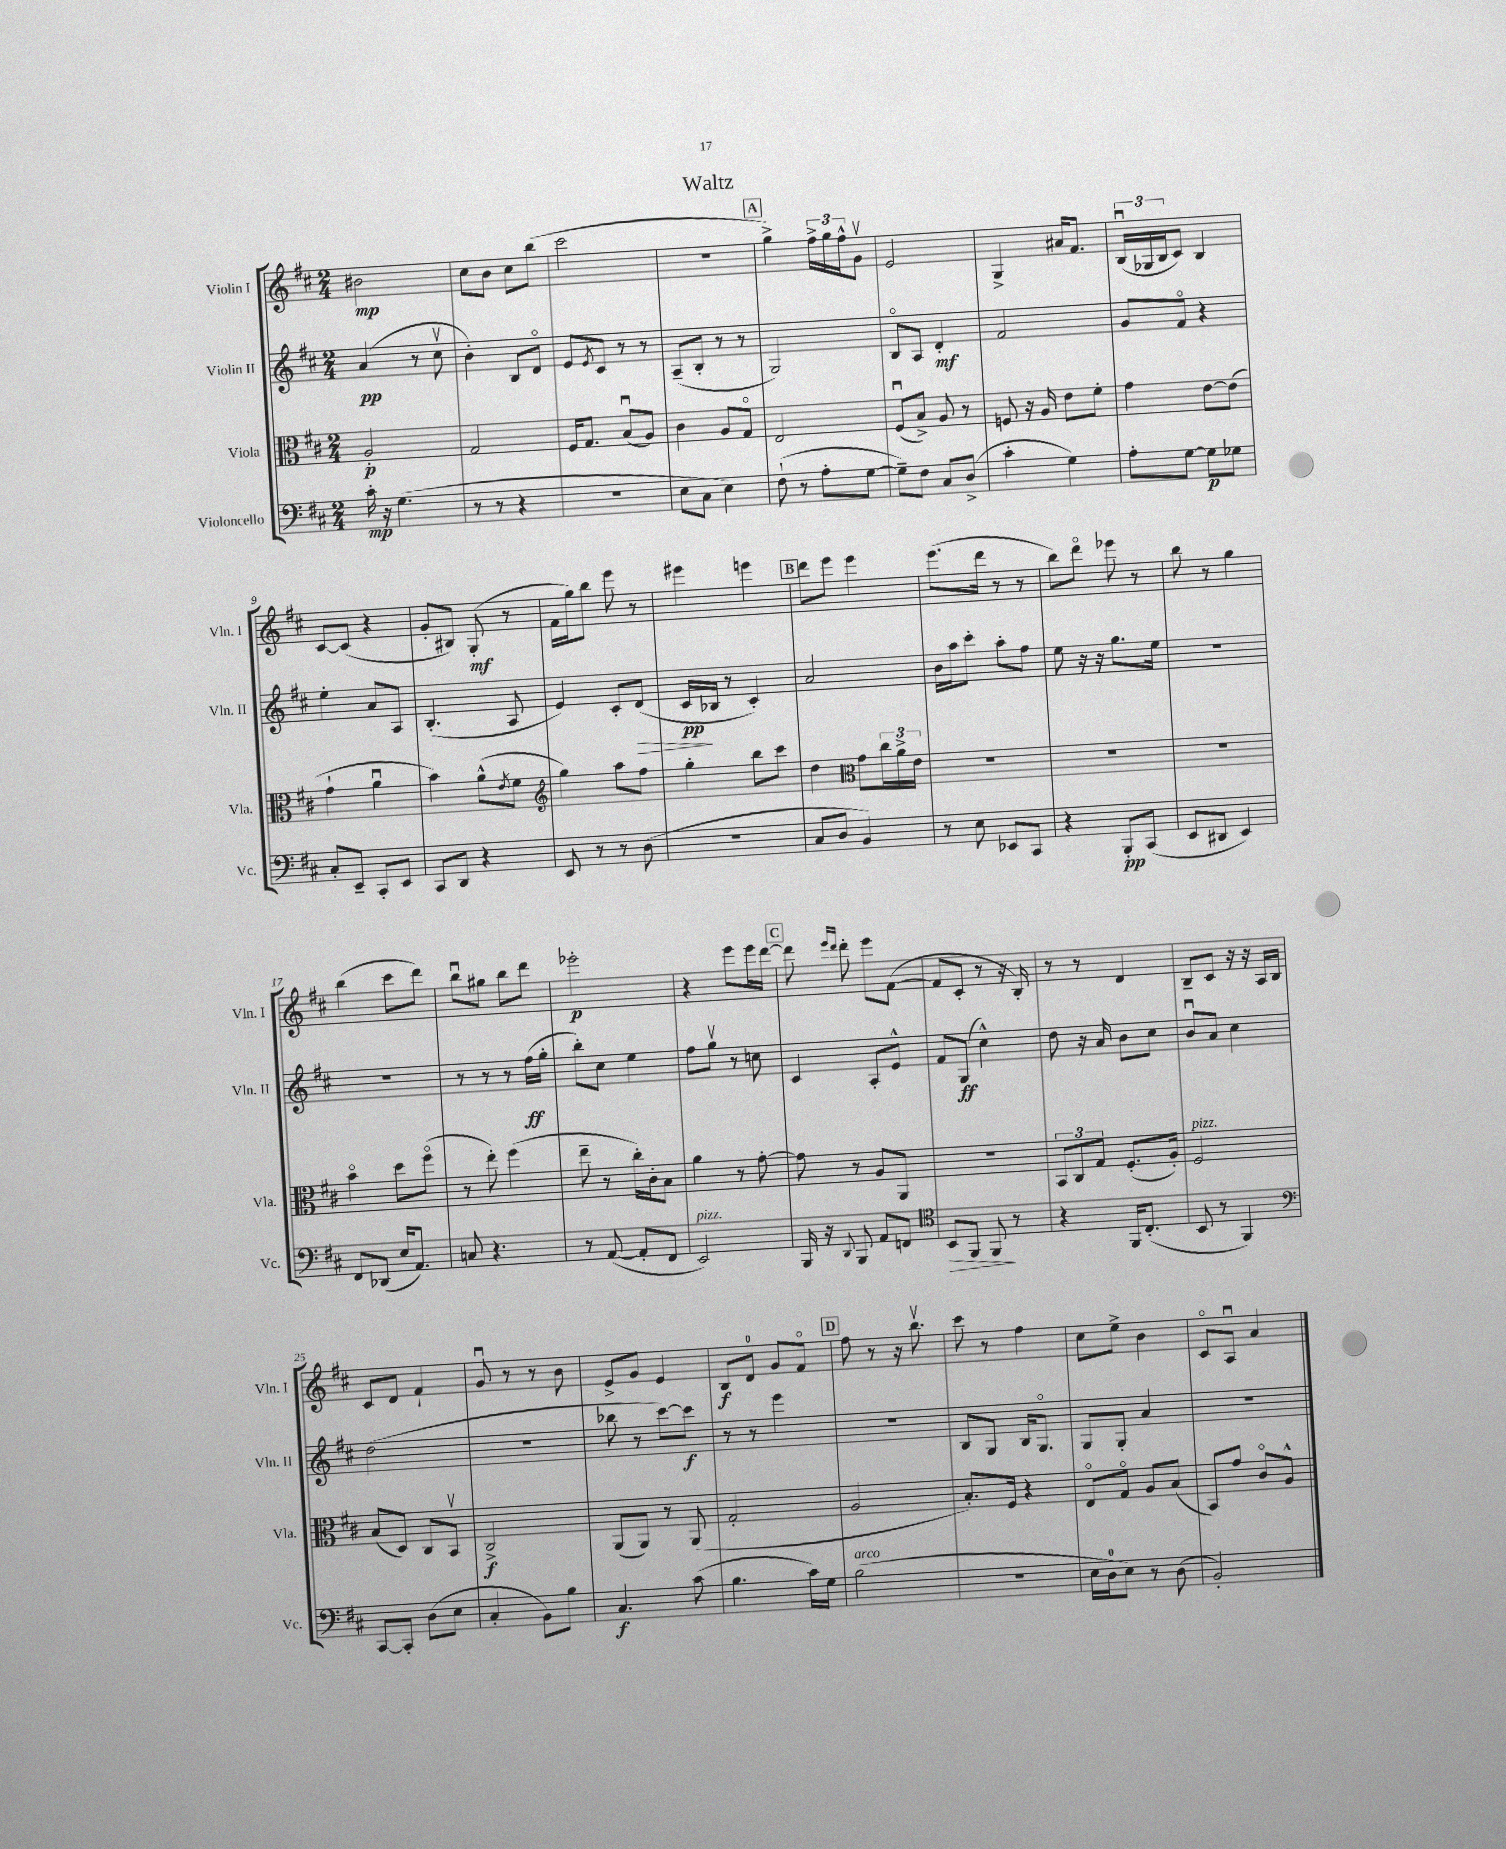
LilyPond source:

\header { title = "Waltz" }
<<
\new StaffGroup <<
\new Staff = "s0" \with { instrumentName = "Violin I" shortInstrumentName = "Vln. I" } {
    \clef treble \key d \major \numericTimeSignature \time 2/4
    bis'2\mp |
    cis''8 b'8 cis''8 b''8( |
    cis'''2 |
    R2 |
    \mark \markup { \box "A" } g''4->) \tuplet 3/2 { fis''16-> g''16 fis''16-^ } g'8\upbow |
    e'2 |
    g4-> ais'16 fis'8. |
    \tuplet 3/2 { b16\downbow( ges16 b16 } cis'8) b4 |
    cis'8~ cis'8( r4 |
    g'8-. bis8) g8-.\mf( r8 |
    fis'16 g''16) b''8 e'''8 r8 |
    eis'''4 e'''4 |
    \mark \markup { \box "B" } d'''8 e'''8 e'''4 |
    e'''8.( d'''16 r8 r8 |
    b''8) d'''8\flageolet ees'''8 r8 |
    b''8 r8 g''4 |
    b''4( cis'''8 d'''8) |
    b''8\downbow gis''8 b''8 d'''8 |
    ees'''2-.\p |
    r4 e'''8 e'''16 d'''16~ |
    \mark \markup { \box "C" } d'''8 \grace { e'''16 d'''16 } d'''8-. e'''8 fis'8~( |
    fis'8 cis'8-. r8 r16 b16-.) |
    r8 r8 d'4 |
    b8-- cis'8 r16 r16 a16 b16 |
    cis'8 d'8 fis'4-! |
    g'8\downbow r8 r8 b'8 |
    e'8-> g'8 e'4 |
    b8\f d'8-0 g'8 fis'8\flageolet |
    \mark \markup { \box "D" } fis''8 r8 r16 b''8.\upbow |
    cis'''8 r8 fis''4 |
    cis''8 e''8-> b'4 |
    cis'8\flageolet a8\downbow a'4 \bar "|." |
}
\new Staff = "s1" \with { instrumentName = "Violin II" shortInstrumentName = "Vln. II" } {
    \clef treble \key d \major \numericTimeSignature \time 2/4
    a'4\pp( r8 cis''8\upbow |
    b'4-.) b8 d'8\flageolet |
    e'8 \acciaccatura { e'8 } cis'8 r8 r8 |
    a8--( b8-. r8 r8 |
    \mark \markup { \box "A" } g2) |
    b8\flageolet a8 d'4-.\mf |
    fis'2 |
    g'8 fis'8\flageolet r4 |
    e''4-. a'8 a8 |
    b4.-.( a8 |
    e'4) cis'8-. d'8\>( |
    cis'16\pp\! bes16 r8 cis'4-.) |
    \mark \markup { \box "B" } a'2 |
    b'16 a''16 cis'''8-. a''8-. fis''8 |
    e''8 r16 r16 g''8. e''16 |
    r2 |
    r2 |
    r8 r8 r8 fis''16\ff( g''16-. |
    b''8-.) cis''8 e''4 |
    fis''8 g''8\upbow r8 c''8 |
    \mark \markup { \box "C" } cis'4 a8-. e'8-^ |
    fis'8 g8\ff( cis''4-^) |
    d''8 r16 a'16 b'8 cis''8 |
    b'8\downbow a'8 cis''4 |
    d''2( |
    r2 |
    bes''8 r8 cis'''8~) cis'''8\f |
    r8 r8 e'''4 |
    \mark \markup { \box "D" } R2 |
    b8 g8 b16 g8.\flageolet |
    g8 g8-. a'4 |
    r2 \bar "|." |
}
\new Staff = "s2" \with { instrumentName = "Viola" shortInstrumentName = "Vla." } {
    \clef alto \key d \major \numericTimeSignature \time 2/4
    a2-.\p |
    g2 |
    fis16 g8. b8\downbow( a8) |
    cis'4 a8 g8\flageolet |
    \mark \markup { \box "A" } e2 |
    fis8\downbow( b8->) a8 r8 |
    f8 r16 a16 e'8 fis'8-. |
    g'4 e'8~ e'8( |
    g'4-! a'4\downbow |
    b'4) a'8-^( \acciaccatura { e'8 } fis'8 |
    \clef treble g''4) a''8 fis''8 |
    g''4-. b''8 cis'''8 |
    \mark \markup { \box "B" } d''4 \clef alto g'8 \tuplet 3/2 { cis''16 a'16-> e'16 } |
    R2 |
    R2 |
    R2 |
    b'4\flageolet d''8 fis''8\flageolet( |
    r8 e''8-.) fis''4( |
    e''8-- r8 cis''16-.) cis'16-. b8 |
    a'4 r8 g'8~-. |
    \mark \markup { \box "C" } g'8 r8 a8 a,8 |
    r2 |
    \tuplet 3/2 { b,8 cis8 g8 } fis8.-.( a16-.) |
    fis2^\markup { \italic "pizz." } |
    b8( d8) cis8 b,8\upbow |
    cis2->\f |
    a,8( a,8) r8 a,8( |
    g2-. |
    \mark \markup { \box "D" } a2 |
    b8.-.) fis16 r4 |
    e8\flageolet g8\flageolet a8 b8( |
    b,8) g'8 cis'8\flageolet a8-^ \bar "|." |
}
\new Staff = "s3" \with { instrumentName = "Violoncello" shortInstrumentName = "Vc." } {
    \clef bass \key d \major \numericTimeSignature \time 2/4
    cis'16-.\mp r16 g4.( |
    r8 r8 r4 |
    R2 |
    e8 cis8 e4) |
    \mark \markup { \box "A" } fis8-!( r8 a8-. g8~ |
    g8--) fis8 cis8 d8->( |
    cis'4-. g4) |
    a8-. g8~ g8\p ges8 |
    cis8-. e,8-- cis,8-. e,8 |
    cis,8 d,8 r4 |
    e,8 r8 r8 d8( |
    R2 |
    \mark \markup { \box "B" } cis8 d8 b,4) |
    r8 e8 ees,8 cis,8 |
    r4 b,,8-.\pp cis,8( |
    e,8 dis,8 e,4) |
    fis,8 des,8( e16 a,8.) |
    c8 r4. |
    r8 a,8~( a,8-. fis,8 |
    e,2^\markup { \italic "pizz." }) |
    \mark \markup { \box "C" } b,,16 r16 \appoggiatura { d,8 } b,,8 a,8 f,8 |
    \clef tenor b,8\> fis,8 fis,8\! r8 |
    r4 fis,16 cis8.-.( |
    b,8 r8 fis,4) |
    \clef bass cis,8~ cis,8-. d8( e8 |
    cis4-. b,8) b8 |
    cis4.\f cis'8( |
    b4. cis'16) g16 |
    \mark \markup { \box "D" } b2^\markup { \italic "arco" }( |
    r2 |
    e16 d16-0 e8) r8 d8( |
    b,2-.) \bar "|." |
}
>>
>>
